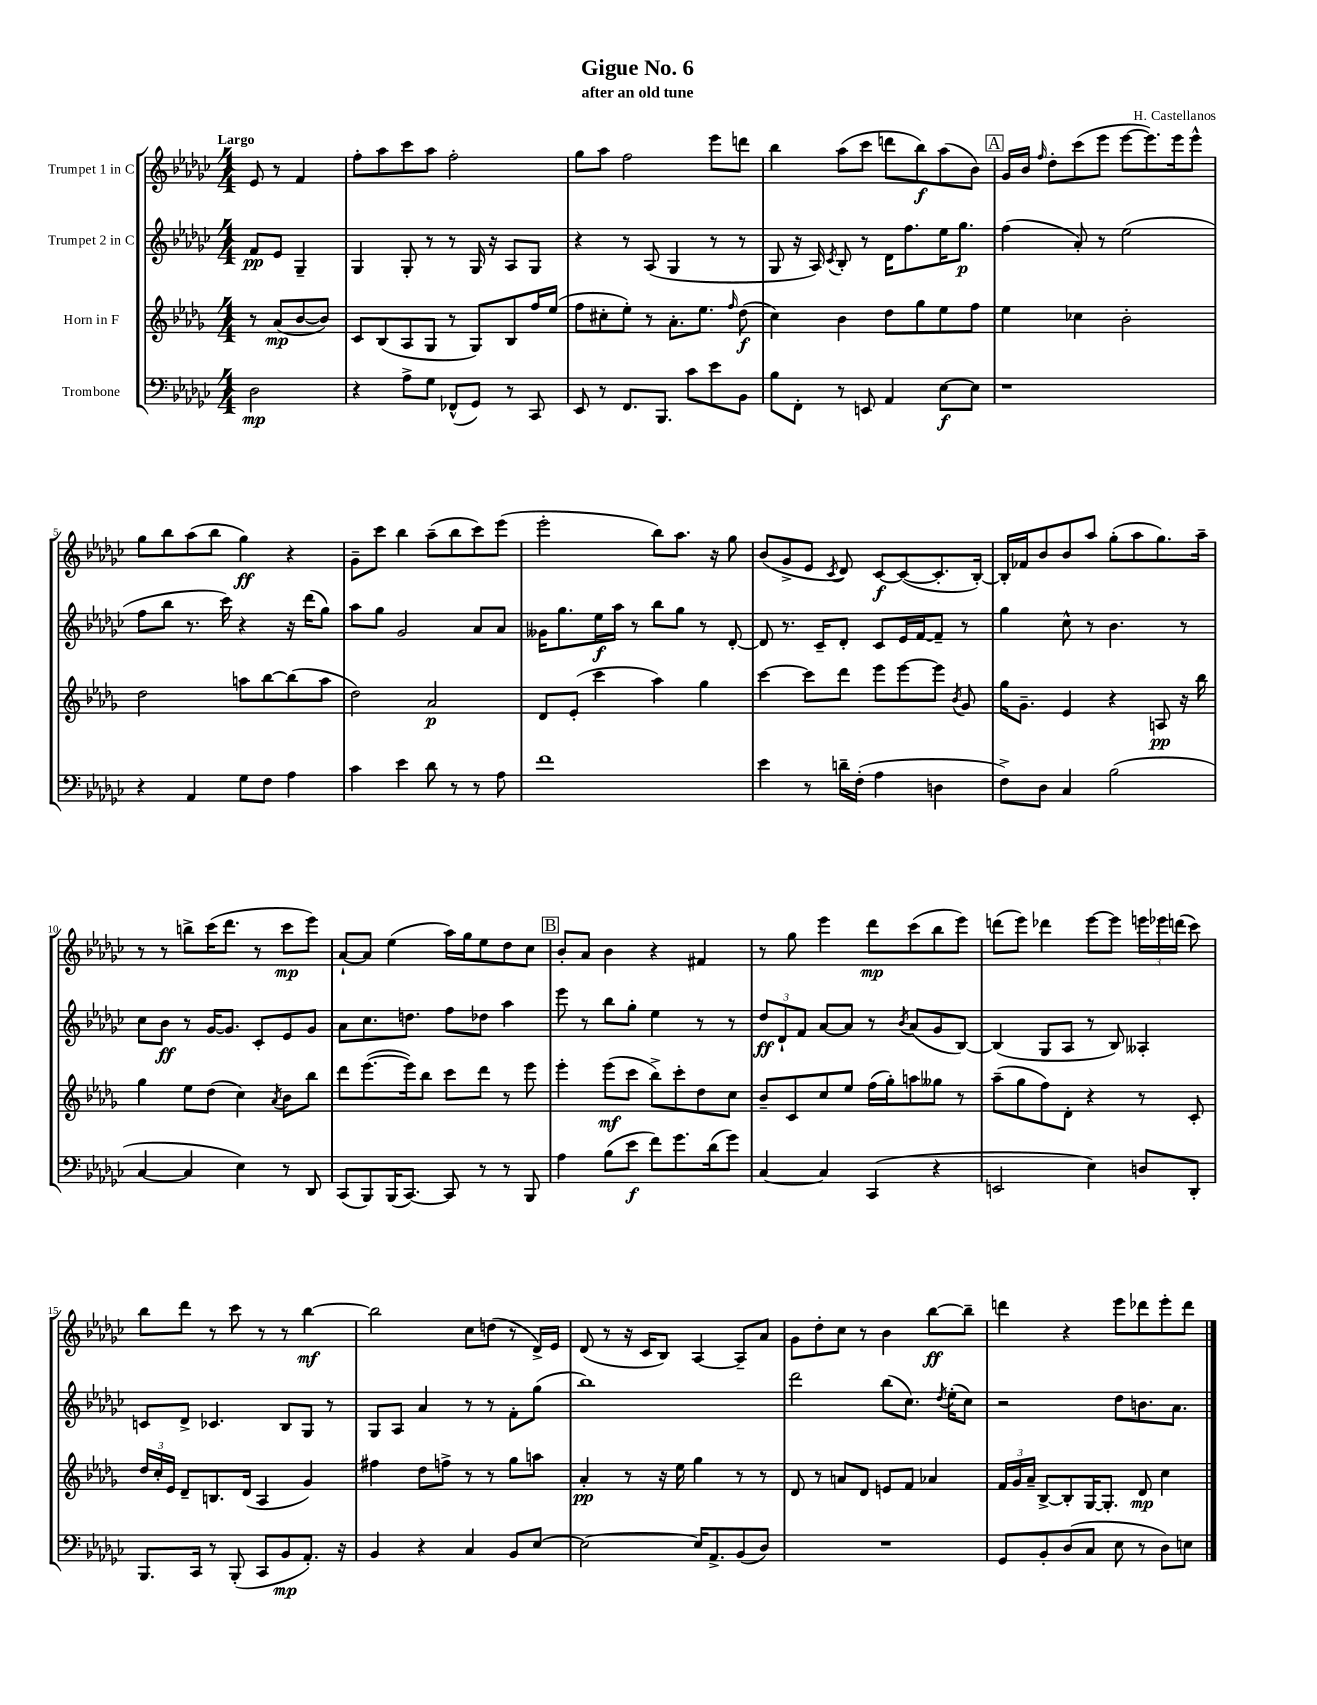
\header { title = "Gigue No. 6" composer = "H. Castellanos" subtitle = "after an old tune" }
<<
\new StaffGroup <<
\new Staff = "s0" \with { instrumentName = "Trumpet 1 in C" } {
    \clef treble \key ges \major \numericTimeSignature \time 4/4 \partial 2 \tempo "Largo"
    \autoBeamOff ees'8 r8 f'4 |
    f''8[-. aes''8 ces'''8 aes''8] f''2-. |
    ges''8[ aes''8] f''2 ees'''8[ d'''8] |
    bes''4 aes''8[( ces'''8] d'''8[ bes''8\f) aes''8( bes'8]) |
    \mark \markup { \box "A" } ges'16[ bes'16] \grace { f''16 } des''8[-. ces'''8( ees'''8] ees'''8[~ ees'''8.) ees'''16 ees'''8]-^ |
    ges''8[ bes''8 aes''8( bes''8] ges''4\ff) r4 |
    ges'8[-- ces'''8] bes''4 aes''8[--( bes''8 ces'''8) ees'''8]( |
    ees'''2-. bes''8[) aes''8.] r16 ges''8 |
    bes'8[( ges'8-> ees'8] \acciaccatura { ces'8 } des'8) ces'8[~\f ces'8~( ces'8.-. bes16]~-.) |
    bes16[-. fes'16 bes'8 bes'8 aes''8] ges''8[-.( aes''8 ges''8.) aes''16]-- |
    r8 r8 b''8[-> ces'''16( des'''8.] r8 ces'''8[\mp ees'''8]) |
    aes'8[~-! aes'8] ees''4( aes''16[) ges''16 ees''8 des''8 ces''8] |
    \mark \markup { \box "B" } bes'8[-. aes'8] bes'4 r4 fis'4 |
    r8 ges''8 ees'''4 des'''8[\mp ces'''8( bes''8 ees'''8]) |
    d'''8[( ees'''8]) des'''4 ees'''8[~ ees'''8] \tuplet 3/2 { e'''16[ ees'''16 d'''16]( } ces'''8) |
    bes''8[ des'''8] r8 ces'''8 r8 r8 bes''4~\mf |
    bes''2 ces''8[ d''8]( r8 des'16[->) ees'16] |
    des'8( r8 r16 ces'16[ bes8]) aes4~ aes8[-- aes'8] |
    ges'8[ des''8-. ces''8] r8 bes'4 bes''8[~\ff bes''8]-- |
    d'''4 r4 ees'''8[ des'''8 ees'''8-. des'''8] \bar "|." |
}
\new Staff = "s1" \with { instrumentName = "Trumpet 2 in C" } {
    \clef treble \key ges \major \numericTimeSignature \time 4/4 \partial 2
    \autoBeamOff f'8[\pp ees'8] ges4-- |
    ges4 ges8-. r8 r8 ges16 r16 aes8[ ges8] |
    r4 r8 aes8( ges4 r8 r8 |
    ges8 r16 aes16) \acciaccatura { ces'8 } bes8-. r8 des'16[ f''8. ees''16 ges''8.]\p |
    \mark \markup { \box "A" } f''4( aes'8-.) r8 ees''2( |
    f''8[ bes''8] r8. ces'''16) r4 r16 des'''16[( ges''8]) |
    aes''8[ ges''8] ges'2 aes'8[ aes'8] |
    geses'16[ ges''8. ees''16\f aes''16] r8 bes''8[ ges''8] r8 des'8~-. |
    des'8 r8. ces'16[-- des'8]-. ces'8[ ees'16 f'16~ f'8]-- r8 |
    ges''4 ces''8-^ r8 bes'4. r8 |
    ces''8[ bes'8]\ff r8 ges'16[~ ges'8.] ces'8[-. ees'8 ges'8] |
    aes'8[ ces''8. d''8.] f''8[ des''8] aes''4 |
    \mark \markup { \box "B" } ees'''8 r8 bes''8[ ges''8]-. ees''4 r8 r8 |
    \tuplet 3/2 { des''8[\ff des'8-! f'8] } aes'8[~ aes'8] r8 \acciaccatura { bes'8 } aes'8[( ges'8 bes8]~) |
    bes4( ges8[ aes8] r8 bes8) aeses4-. |
    c'8[ des'8]-> ces'4. bes8[ ges8] r8 |
    ges8[ aes8] aes'4 r8 r8 f'8[-. ges''8]( |
    bes''1) |
    des'''2 bes''8[( ces''8.]) \acciaccatura { des''8 } ees''16[-.( ces''8]) |
    r2 des''8[ b'8. aes'8.] \bar "|." |
}
\new Staff = "s2" \with { instrumentName = "Horn in F" } {
    \clef treble \key des \major \numericTimeSignature \time 4/4 \partial 2
    \autoBeamOff r8 aes'8[\mp( bes'8~ bes'8]) |
    c'8[ bes8( aes8 ges8] r8 ges8[) bes8 f''16 ees''16]( |
    f''8[ cis''8-. ees''8]-.) r8 aes'8.[-. ees''8.] \grace { f''16 } des''8\f( |
    c''4) bes'4 des''8[ ges''8 ees''8 f''8] |
    \mark \markup { \box "A" } ees''4 ces''4 bes'2-. |
    des''2 a''8[ bes''8~ bes''8( a''8] |
    des''2) aes'2\p |
    des'8[ ees'8]-.( c'''4 aes''4) ges''4 |
    c'''4~ c'''8[ des'''8] ees'''8[ ees'''8~ ees'''8] \acciaccatura { bes'8 } ges'8 |
    ges''16[ ges'8.]-- ees'4 r4 a8\pp r16 bes''16 |
    ges''4 ees''8[ des''8]( c''4) \acciaccatura { aes'8 } bes'8[ bes''8] |
    des'''8[ ees'''8.~( ees'''16) bes''8] c'''8[ des'''8] r8 ees'''8 |
    \mark \markup { \box "B" } ees'''4-. ees'''8[\mf( c'''8] bes''8[->) c'''8-. des''8 c''8] |
    bes'8[-- c'8 c''8 ees''8] f''16[( ges''16-.) a''8 geses''8] r8 |
    aes''8[--( ges''8 f''8) des'8]-. r4 r8 c'8-. |
    \tuplet 3/2 { des''16[ c''16-. ees'16] } des'8[-- b8. des'16]( aes4 ges'4) |
    fis''4 des''8[ f''8]-> r8 r8 ges''8[ a''8] |
    aes'4-.\pp r8 r16 ees''16 ges''4 r8 r8 |
    des'8 r8 a'8[ des'8] e'8[ f'8] aes'4 |
    \tuplet 3/2 { f'16[ ges'16 aes'16]-- } bes8[~-> bes8-. ges16~ ges8.]-. des'8\mp c''4 \bar "|." |
}
\new Staff = "s3" \with { instrumentName = "Trombone" } {
    \clef bass \key ges \major \numericTimeSignature \time 4/4 \partial 2
    \autoBeamOff des2\mp |
    r4 aes8[-> ges8] fes,8[-^( ges,8]) r8 ces,8 |
    ees,8 r8 f,8.[ bes,,8.] ces'8[ ees'8 bes,8] |
    bes8[ f,8]-. r8 e,8 aes,4 ees8[~\f ees8] |
    \mark \markup { \box "A" } r1 |
    r4 aes,4 ges8[ f8] aes4 |
    ces'4 ees'4 des'8 r8 r8 aes8 |
    f'1 |
    ees'4 r8 d'16[-- f16]-.( aes4 d4 |
    f8[->) des8] ces4 bes2( |
    ces4~ ces4 ees4) r8 des,8 |
    ces,8[( bes,,8) bes,,16( ces,8.]~) ces,8 r8 r8 bes,,8 |
    \mark \markup { \box "B" } aes4 bes8[( ees'8]\f f'8[) ges'8. des'16( ges'8]) |
    ces4~ ces4 ces,4( r4 |
    e,2 ees4) d8[ des,8]-. |
    bes,,8.[ ces,16] r8 bes,,8-.( ces,8[ bes,8\mp aes,8.]-.) r16 |
    bes,4 r4 ces4 bes,8[ ees8]~ |
    ees2~ ees16[ aes,8.-> bes,8( des8]) |
    R1 |
    ges,8[ bes,8-. des8( ces8] ees8 r8 des8[) e8] \bar "|." |
}
>>
>>
